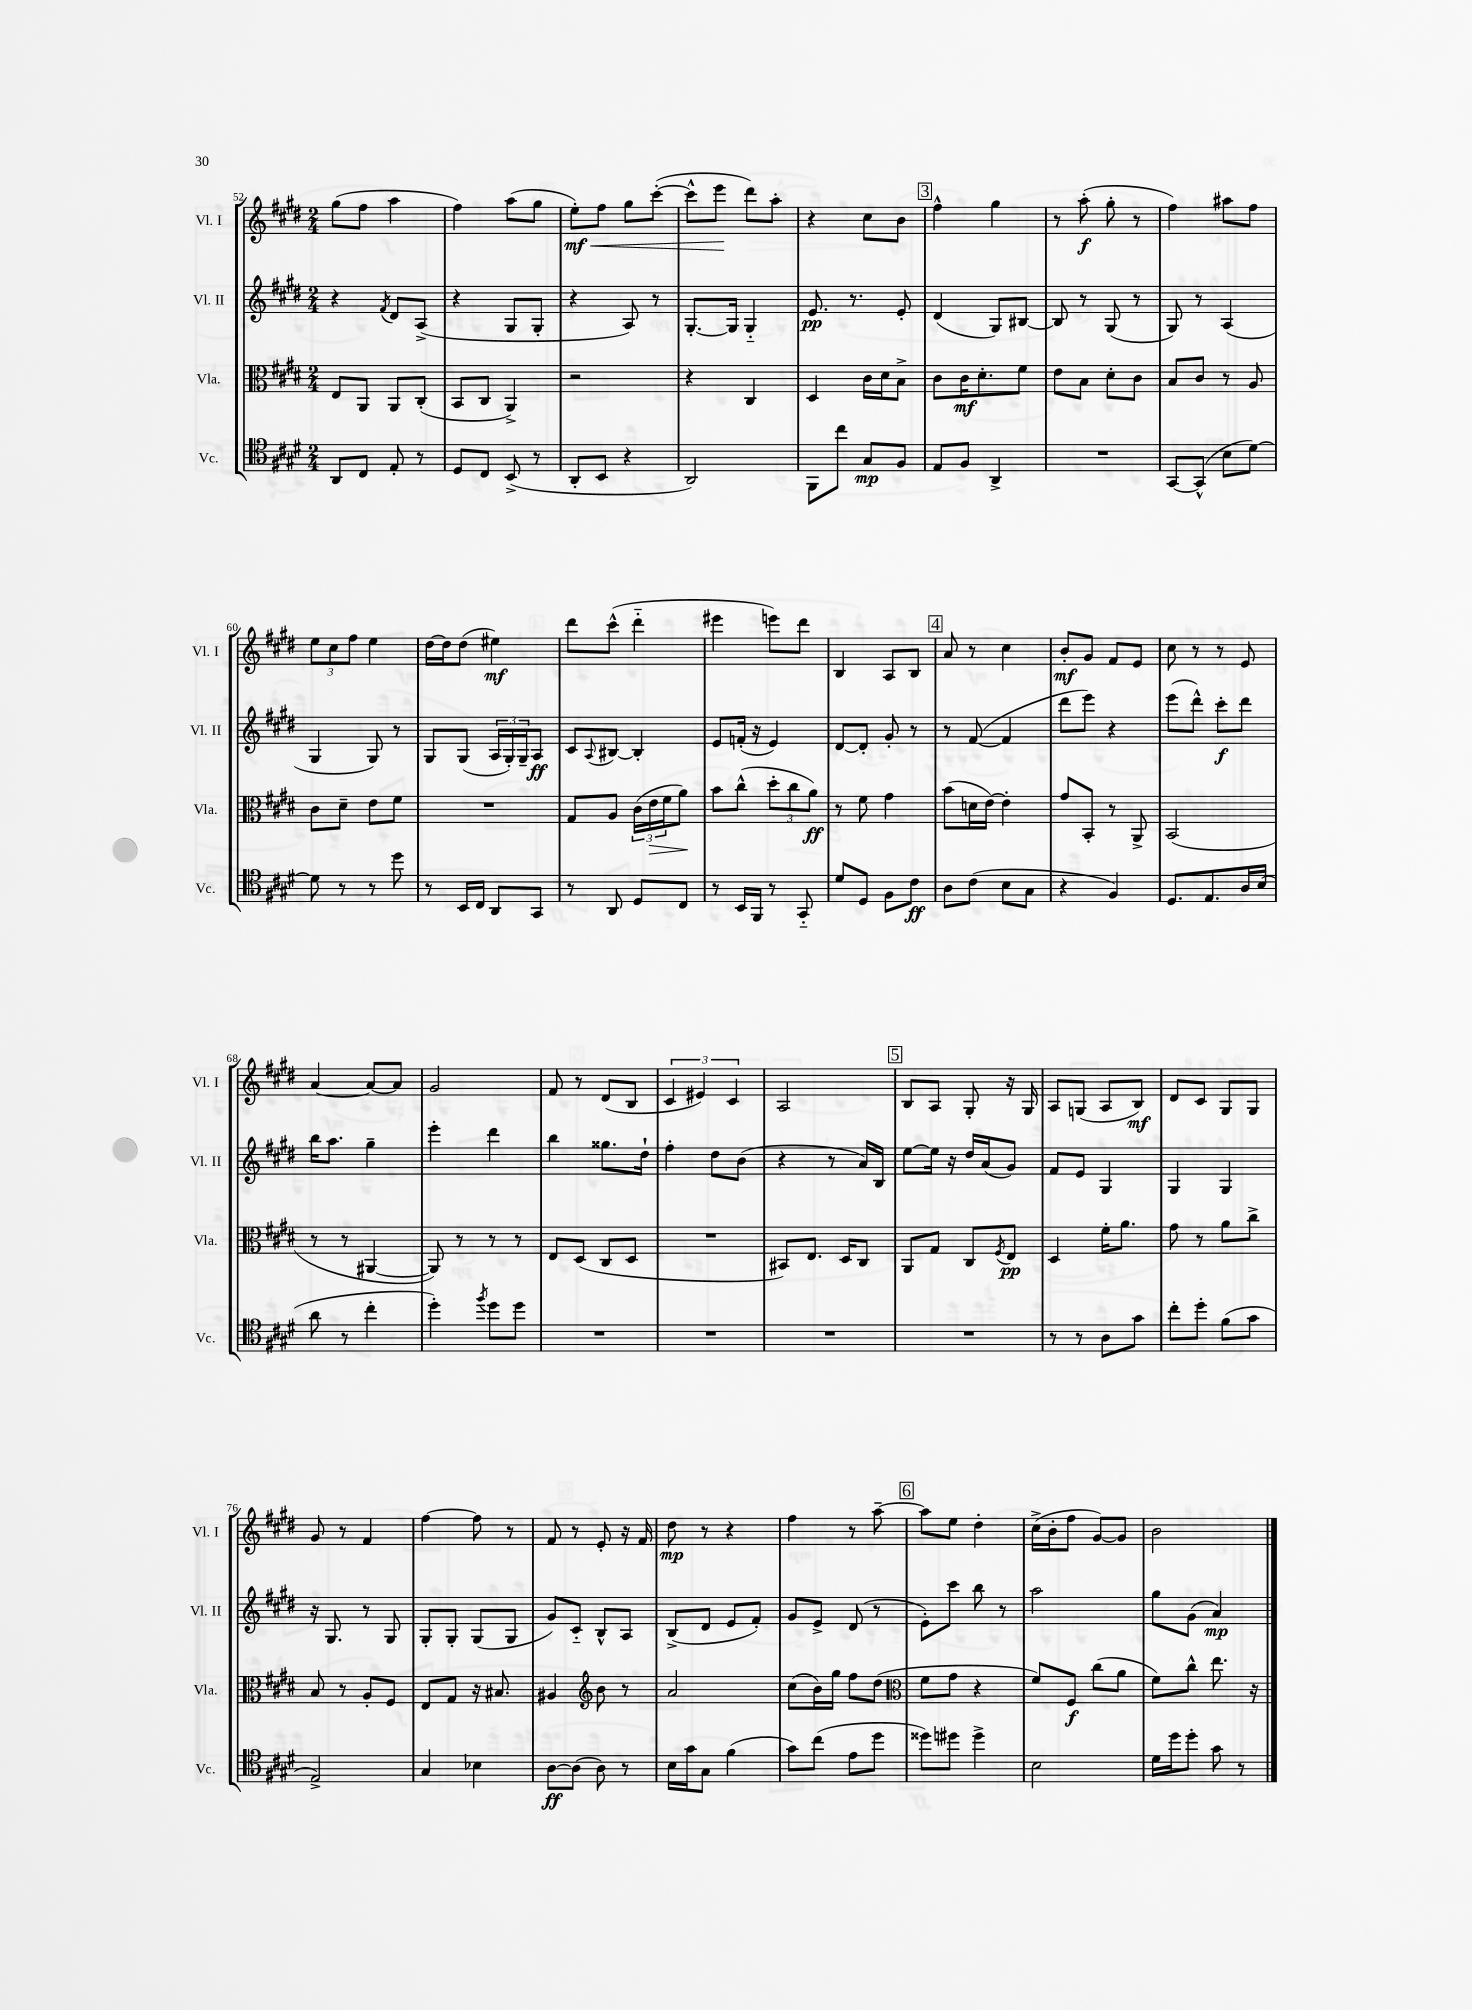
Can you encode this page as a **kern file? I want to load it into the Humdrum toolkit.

**kern	**kern	**kern	**kern
*staff4	*staff3	*staff2	*staff1
*clefC4	*clefC3	*clefG2	*clefG2
*k[f#c#g#d#]	*k[f#c#g#d#]	*k[f#c#g#d#]	*k[f#c#g#d#]
*M2/4	*M2/4	*M2/4	*M2/4
8AA/L	8E/L	4r	(8gg#\L
8C#/J	8AA/J	.	8ff#\J
.	.	8qf#/	.
8E'/	8AA/L	8d#/L	4aa\
8r	(8C#'/J	(8A^/J	.
=	=	=	=
8D#/L	8BB/L	4r	4ff#\)
8C#/J	8C#/J	.	.
(8BB^/	4AA^/)	8G#/L	(8aa\L
8r	.	8G#'/J	8gg#\J
=	=	=	=
8AA'/L	2r	4r	8ee'\L)
8BB/J	.	.	8ff#\J
4r	.	8A/)	8gg#\L
.	.	8r	([8ccc#'\J
=	=	=	=
2AA/)	4r	[8.G#'/L	8ccc#^^\]L
.	.	.	8eee\J
.	.	16G#/]Jk	.
.	4C#/	4G#'~/	8ddd#\L)
.	.	.	8aa'\J
=	=	=	=
8FF#\L	4D#/	8.e/	4r
8cc#\J	.	.	.
.	.	8.r	.
8G#/L	16c#\LL	.	8cc#\L
.	16d#\J	.	.
8F#/J	8B^\J	8e'/	8b\J
=	=	=	=
8E/L	8c#\L	(4d#/	4ff#^^\
8F#/J	16c#\K	.	.
.	8.d#'\	.	.
4AA^/	.	8G#/L)	4gg#\
.	8f#\J	[8B#/J	.
=	=	=	=
2r	8e\L	8B#/]	8r
.	8B\J	8r	(8aa'\
.	8d#'\L	(8G#/	8gg#'\
.	8c#\J	8r	8r
=	=	=	=
[8GG#/L	8B/L	8G#/)	4ff#\)
(8GG#^^/]J	8c#/J	8r	.
8B\L	8r	(4A/	8aa#\L
[8d#\J)	8A/	.	8ff#\J
=	=	=	=
8d#\]	8c#\L	4G#/	12ee\L
.	.	.	12cc#\
8r	8d#~\J	.	.
.	.	.	12ff#\J
8r	8e\L	8G#/)	4ee\
8dd#\	8f#\J	8r	.
=	=	=	=
8r	2r	8G#/L	[16dd#\LL
.	.	.	16dd#\]J
16BB/LL	.	(8G#/J	(8dd#\J
16C#/JJ	.	.	.
8AA/L	.	24A/LL	4ee#\)
.	.	24G#'/)	.
.	.	24G#~/J	.
8GG#/J	.	8A/J	.
=	=	=	=
8r	8G#/L	8c#/L	8ddd#\L
.	.	8qqA/	.
8AA/	8A/J	[8B#/J	(8ccc#^^\J
8D#/L	(24c#\LL	4B#'/]	4ddd#'~\
.	24e\	.	.
.	24f#\J	.	.
8C#/J	8a\J)	.	.
=	=	=	=
8r	8b\L	8e/L	4eee#\
16BB/LL	(8cc#^^\J	(16f'/Jk	.
16FF#/JJ	.	16r	.
8r	12dd#'\L	4e/)	8eee\L)
.	12cc#\	.	.
8GG#'~/	.	.	8ddd#\J
.	12a\J)	.	.
=	=	=	=
8d#/L	8r	[8d#/L	4B/
8D#/J	8f#\	8d#'/]J	.
8F#\L	4g#\	8g#'/	8A/L
8c#\J	.	8r	8B/J
=	=	=	=
8A\L	(8b\L	8r	8a/
(8c#\J	16d\L	([8f#/	8r
.	[16e\JJ)	.	.
8B\L	4e'\]	4f#/]	4cc#\
8G#\J	.	.	.
=	=	=	=
4r	8g#/L	8ddd#\L	8b'/L
.	8BB'/J	8eee\J)	8g#/J
4F#/)	8r	4r	8f#/L
.	8AA^/	.	8e/J
=	=	=	=
8.D#/L	(2BB/	(8eee\L	8cc#\
.	.	8ddd#^^\J)	8r
8.E/	.	.	.
.	.	8ccc#'\L	8r
16A/L	.	8ddd#\J	8e/
(16B/JJ	.	.	.
=	=	=	=
8a\	8r	16bb\LK	[4a/
.	.	8.aa\J	.
8r	8r	.	.
4cc#'\	[4AA#/	4gg#~\	8a/_L
.	.	.	8a/]J
=	=	=	=
4dd#'\)	8AA#/])	4eee'\	2g#/
.	8r	.	.
8qff#/	.	.	.
8dd#\L	8r	4ddd#\	.
8dd#\J	8r	.	.
=	=	=	=
2r	8E/L	4bb\	8f#/
.	(8D#/J	.	8r
.	8C#/L	8.gg##\L	(8d#/L
.	8D#/J	.	8B/J
.	.	16dd#`\Jk	.
=	=	=	=
2r	2r	4ff#'\	6c#/
.	.	.	6e#/)
.	.	8dd#\L	.
.	.	.	6c#/
.	.	(8b\J	.
=	=	=	=
2r	8BB#/L)	4r	2A/
.	8.E/J	.	.
.	.	8r	.
.	16D#/LK	.	.
.	8C#/J	16a/LL)	.
.	.	16B/JJ	.
=	=	=	=
2r	8AA/L	[8ee\L	8B/L
.	8G#/J	16ee\]Jk	8A/J
.	.	16r	.
.	8C#/L	16dd#/LL	8G#'/
.	.	(16a/J	.
.	8qF#/	.	.
.	8E/J	8g#/J)	16r
.	.	.	16G#/
=	=	=	=
8r	4D#/	8f#/L	8A/L
8r	.	8e/J	(8G/J
8A\L	16f#'\LK	4G#/	8A/L
.	8.a\J	.	.
8g#\J	.	.	8B/J)
=	=	=	=
8cc#'\L	8g#\	4G#/	8d#/L
8dd#'\J	8r	.	8c#/J
(8f#\L	8a\L	4G#/	8G#/L
8g#\J	8cc#^\J	.	8G#/J
=	=	=	=
2E^/)	8B/	16r	8g#/
.	.	8.G#/	.
.	8r	.	8r
.	8A'/L	8r	4f#/
.	8F#/J	8G#/	.
=	=	=	=
4G#/	8E/L	8G#'/L	[4ff#\
.	8G#/J	8G#'/J	.
4B-\	16r	(8G#/L	8ff#\]
.	8.B#/	.	.
.	.	8G#/J	8r
=	=	=	=
[8A\L	4A#/	8g#/L)	8f#/
(8A\]J	.	8c#'~/J	8r
*	*clefG2	*	*
8A\)	8b\	8B^^/L	8e'/
8r	8r	8A/J	16r
.	.	.	16f#/
=	=	=	=
16B\LL	2a/	(8B^/L	8dd#\
16g#\J	.	.	.
8G#\J	.	8d#/J	8r
(4f#\	.	8e/L	4r
.	.	8f#'/J)	.
=	=	=	=
8g#\L)	(8cc#\L	8g#/L	4ff#\
(8cc#\J	16b\L)	8e^/J	.
.	16gg#\JJ	.	.
8e\L	8ff#\L	(8d#/	8r
8dd#\J	(8dd#\J	8r	[8aa~\
=	=	=	=
*	*clefC3	*	*
8dd##\L)	8f#\L	8e'\L)	8aa\]L
8dd#\J	8g#\J	8ccc#\J	8ee\J
4dd#^\	4r	8bb\	4dd#'\
.	.	8r	.
=	=	=	=
2B\	8f#/L)	2aa\	(16cc#^\LL
.	.	.	16b'\J
.	8F#/J	.	8ff#\J
.	(8cc#\L	.	[8g#/L)
.	8a\J	.	8g#/]J
=	=	=	=
16d#\LL	8f#\L)	8gg#\L	2b\
16dd#\J	.	.	.
8dd#'\J	8cc#^^\J	(8g#\J	.
8g#\	8.ee\	4a/)	.
8r	.	.	.
.	16r	.	.
==	==	==	==
*-	*-	*-	*-
